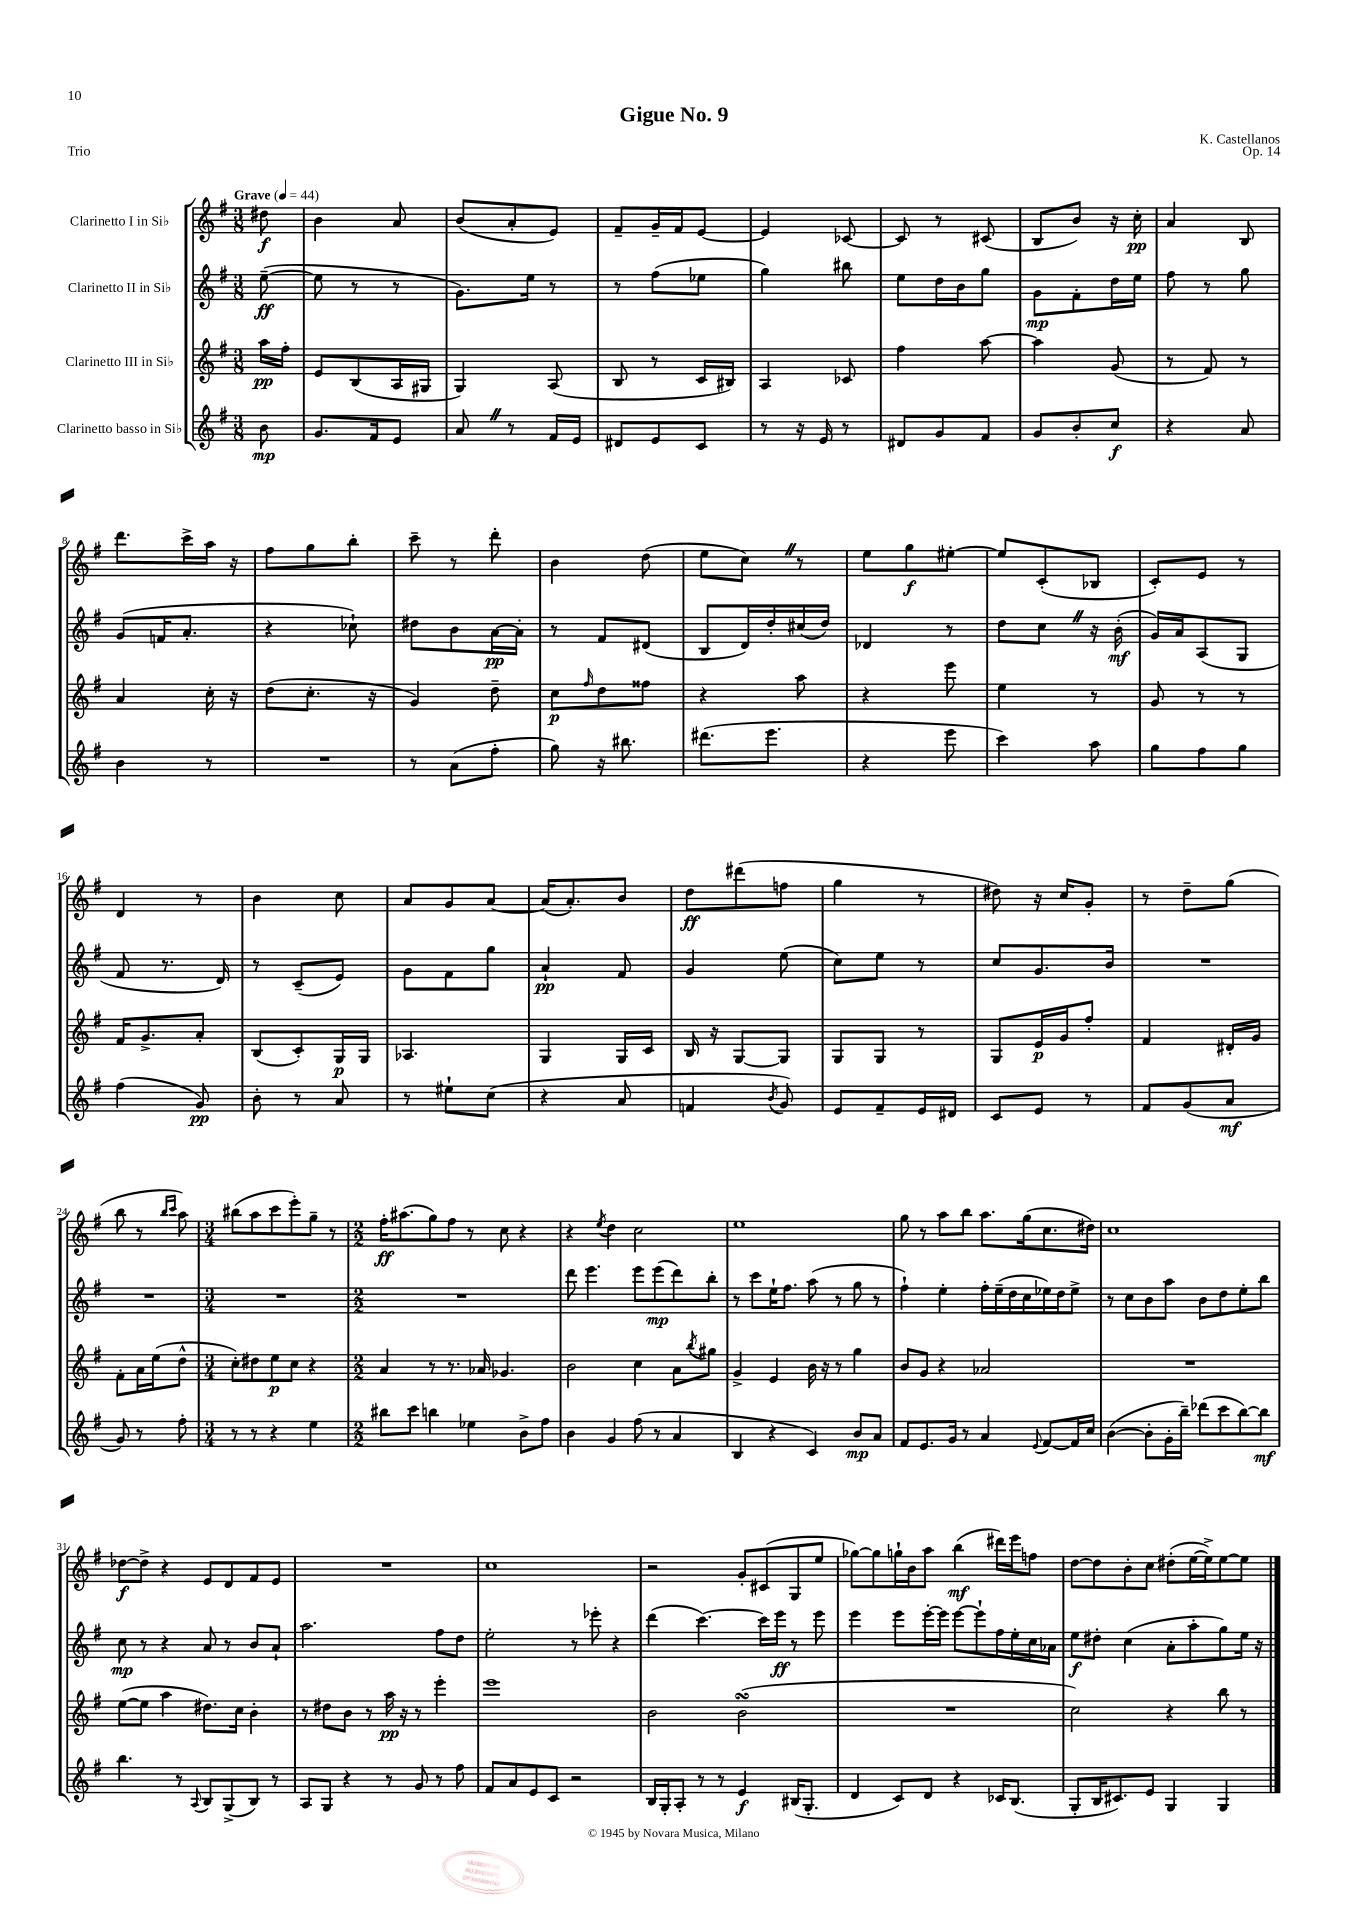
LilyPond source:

\header { title = "Gigue No. 9" composer = "K. Castellanos" opus = "Op. 14" piece = "Trio" }
<<
\new StaffGroup <<
\new Staff = "s0" \with { instrumentName = "Clarinetto I in Sib" } {
    \clef treble \key g \major \numericTimeSignature \time 3/8 \partial 8 \tempo "Grave" 4 = 44
    dis''8\f |
    b'4 a'8 |
    b'8( a'8-. e'8) |
    fis'8-- g'16-- fis'16 e'8~ |
    e'4 ces'8~ |
    ces'8 r8 cis'8( |
    b8 b'8) r16 c''16-.\pp |
    a'4 b8 |
    d'''8. c'''16-> a''16 r16 |
    fis''8 g''8 b''8-. |
    c'''8-- r8 d'''8-. |
    b'4 d''8( |
    e''8 c''8) \once \override BreathingSign.text = \markup { \musicglyph "scripts.caesura.straight" } \breathe r8 |
    e''8 g''8\f eis''8~-. |
    eis''8 c'8-.( bes8 |
    c'8-.) e'8 r8 |
    d'4 r8 |
    b'4 c''8 |
    a'8 g'8 a'8~ |
    a'16( a'8.-.) b'8 |
    d''8\ff dis'''8( f''8 |
    g''4 r8 |
    dis''8) r16 c''16 g'8-. |
    r8 d''8-- g''8( |
    b''8 r8 \grace { b''16 c'''16 } a''8) |
    \numericTimeSignature \time 3/4 bis''8( a''8 c'''8 e'''8-.) g''8-- r8 |
    \numericTimeSignature \time 2/2 fis''16-.\ff ais''8.( g''8) fis''8 r8 c''8 r4 |
    r4 \acciaccatura { e''8 } d''4 c''2 |
    e''1 |
    g''8 r8 a''8 b''8 a''8. g''16( c''8. dis''16) |
    c''1 |
    des''8~\f des''8-> r4 e'8 d'8 fis'8 e'8 |
    R1 |
    c''1 |
    r2 g'8-. cis'8( g8 e''8 |
    ges''8~) ges''8 g''16-! b'16 a''8 b''4\mf( dis'''16) e'''16 f''8 |
    d''8~ d''8 b'8-. c''8 dis''8-.( e''16~ e''16->) e''8~ e''8 \bar "|." |
}
\new Staff = "s1" \with { instrumentName = "Clarinetto II in Sib" } {
    \clef treble \key g \major \numericTimeSignature \time 3/8 \partial 8
    e''8~--\ff( |
    e''8 r8 r8 |
    g'8.) e''16 r8 |
    r8 fis''8( ees''8 |
    g''4) bis''8 |
    e''8 d''16 b'16 g''8 |
    g'8\mp fis'8-. d''16 e''16 |
    fis''8 r8 g''8 |
    g'8( f'16 a'8.-. |
    r4 ces''8-!) |
    dis''8 b'8 a'16~\pp a'16-. |
    r8 fis'8 dis'8( |
    b8 d'16) d''16-. cis''16( d''16) |
    des'4 r8 |
    d''8 c''8 \once \override BreathingSign.text = \markup { \musicglyph "scripts.caesura.straight" } \breathe r16 b'16-.\mf( |
    g'16) a'16 a8( g8 |
    fis'8 r8. d'16) |
    r8 c'8--( e'8) |
    g'8 fis'8 g''8 |
    a'4-!\pp fis'8 |
    g'4 e''8( |
    c''8) e''8 r8 |
    c''8 g'8. b'16 |
    R4. |
    R4. |
    \numericTimeSignature \time 3/4 R2. |
    \numericTimeSignature \time 2/2 R1 |
    d'''8 e'''4. e'''8 e'''8\mp( d'''8) b''8-. |
    r8 c'''8 e''16-! fis''8. a''8( r8 g''8 r8 |
    fis''4-!) e''4-. fis''16-. e''16--( d''16 c''16 ees''16) d''16 ees''8-> |
    r8 c''8 b'8 a''8 b'8 d''8 e''8-. b''8 |
    c''8\mp r8 r4 a'8 r8 b'8 a'8-! |
    a''2. fis''8 d''8 |
    e''2-. r8 ees'''8-. r4 |
    d'''4( c'''4.~) c'''16 e'''16\ff r8 e'''8 |
    e'''4 e'''8 e'''16~-. e'''16 e'''8~ e'''8-! fis''16 e''16-. c''16 aes'16 |
    e''8\f dis''8-. c''4( a'8-. a''8-. g''8) e''16 r16 \bar "|." |
}
\new Staff = "s2" \with { instrumentName = "Clarinetto III in Sib" } {
    \clef treble \key g \major \numericTimeSignature \time 3/8 \partial 8
    a''16\pp fis''16-. |
    e'8 b8( a16 gis16 |
    g4) a8( |
    b8 r8 c'16 bis16) |
    a4 ces'8 |
    fis''4 a''8~ |
    a''4 g'8( |
    r8 fis'8) r8 |
    a'4 c''16-. r16 |
    d''8( c''8.-. r16 |
    g'4) d''8-- |
    c''8\p \grace { fis''16 } d''8 fisis''8 |
    r4 a''8 |
    r4 e'''8 |
    e''4 r8 |
    g'8 r8 r8 |
    fis'16 g'8.-> a'8-. |
    b8( c'8-.) g16\p g16 |
    aes4. |
    g4 g16 c'16 |
    b16 r16 g8~ g8 |
    g8 g8 r8 |
    g8 e'16\p g'16 fis''8-. |
    fis'4 dis'16-. g'16 |
    fis'8-. a'16 e''16( d''8-^ |
    \numericTimeSignature \time 3/4 c''8-.) dis''8 e''8\p c''8 r4 |
    \numericTimeSignature \time 2/2 a'4 r8 r8. aes'16 ges'4. |
    b'2 c''4 a'8 \acciaccatura { b''8 } gis''8 |
    g'4-> e'4 b'16 r16 r8 g''4 |
    b'8 g'8 r4 aes'2 |
    R1 |
    e''8~( e''8 a''4 dis''8.) c''16 b'4-. |
    r8 dis''8 b'8 r8 a''16\pp r16 r8 e'''4-. |
    e'''1 |
    b'2 b'2\turn( |
    R1 |
    c''2) r4 b''8 r8 \bar "|." |
}
\new Staff = "s3" \with { instrumentName = "Clarinetto basso in Sib" } {
    \clef treble \key g \major \numericTimeSignature \time 3/8 \partial 8
    b'8\mp |
    g'8. fis'16 e'8 |
    a'8 \once \override BreathingSign.text = \markup { \musicglyph "scripts.caesura.straight" } \breathe r8 fis'16 e'16 |
    dis'8 e'8 c'8 |
    r8 r16 e'16 r8 |
    dis'8 g'8 fis'8 |
    g'8 b'8-. c''8\f |
    r4 a'8 |
    b'4 r8 |
    R4. |
    r8 a'8( fis''8-. |
    g''8) r16 bis''8. |
    dis'''8.( e'''8. |
    r4 e'''8 |
    c'''4) a''8 |
    g''8 fis''8 g''8 |
    fis''4( g'8\pp) |
    b'8-. r8 a'8 |
    r8 eis''8-! c''8( |
    r4 a'8 |
    f'4 \acciaccatura { b'8 } g'8) |
    e'8 fis'8-- e'16 dis'16 |
    c'8 e'8 r8 |
    fis'8 g'8( a'8\mf |
    g'8) r8 fis''8-. |
    \numericTimeSignature \time 3/4 r8 r8 r4 e''4 |
    \numericTimeSignature \time 2/2 bis''8 c'''8 b''4 ees''4 b'8-> fis''8 |
    b'4 g'4 fis''8( r8 a'4 |
    b4 r4 c'4) b'8\mp a'8 |
    fis'8 e'8. g'16 r8 a'4 \appoggiatura { e'8 } fis'8~ fis'16 c''16 |
    b'4~( b'8-. g'16-. b''16--) des'''8( c'''8 b''8~) b''8\mf |
    b''4. r8 \appoggiatura { a8 } b8 g8->( b8) r8 |
    a8 g8 r4 r8 g'8 r8 fis''8 |
    fis'8 a'8 e'8 c'8 r2 |
    b16 g16-. a8-. r8 r8 e'4\f bis16( g8.-. |
    d'4 c'8) d'8 r4 ces'16 b8.( |
    g8-. b16 cis'8.) e'8 g4 g4 \bar "|." |
}
>>
>>
